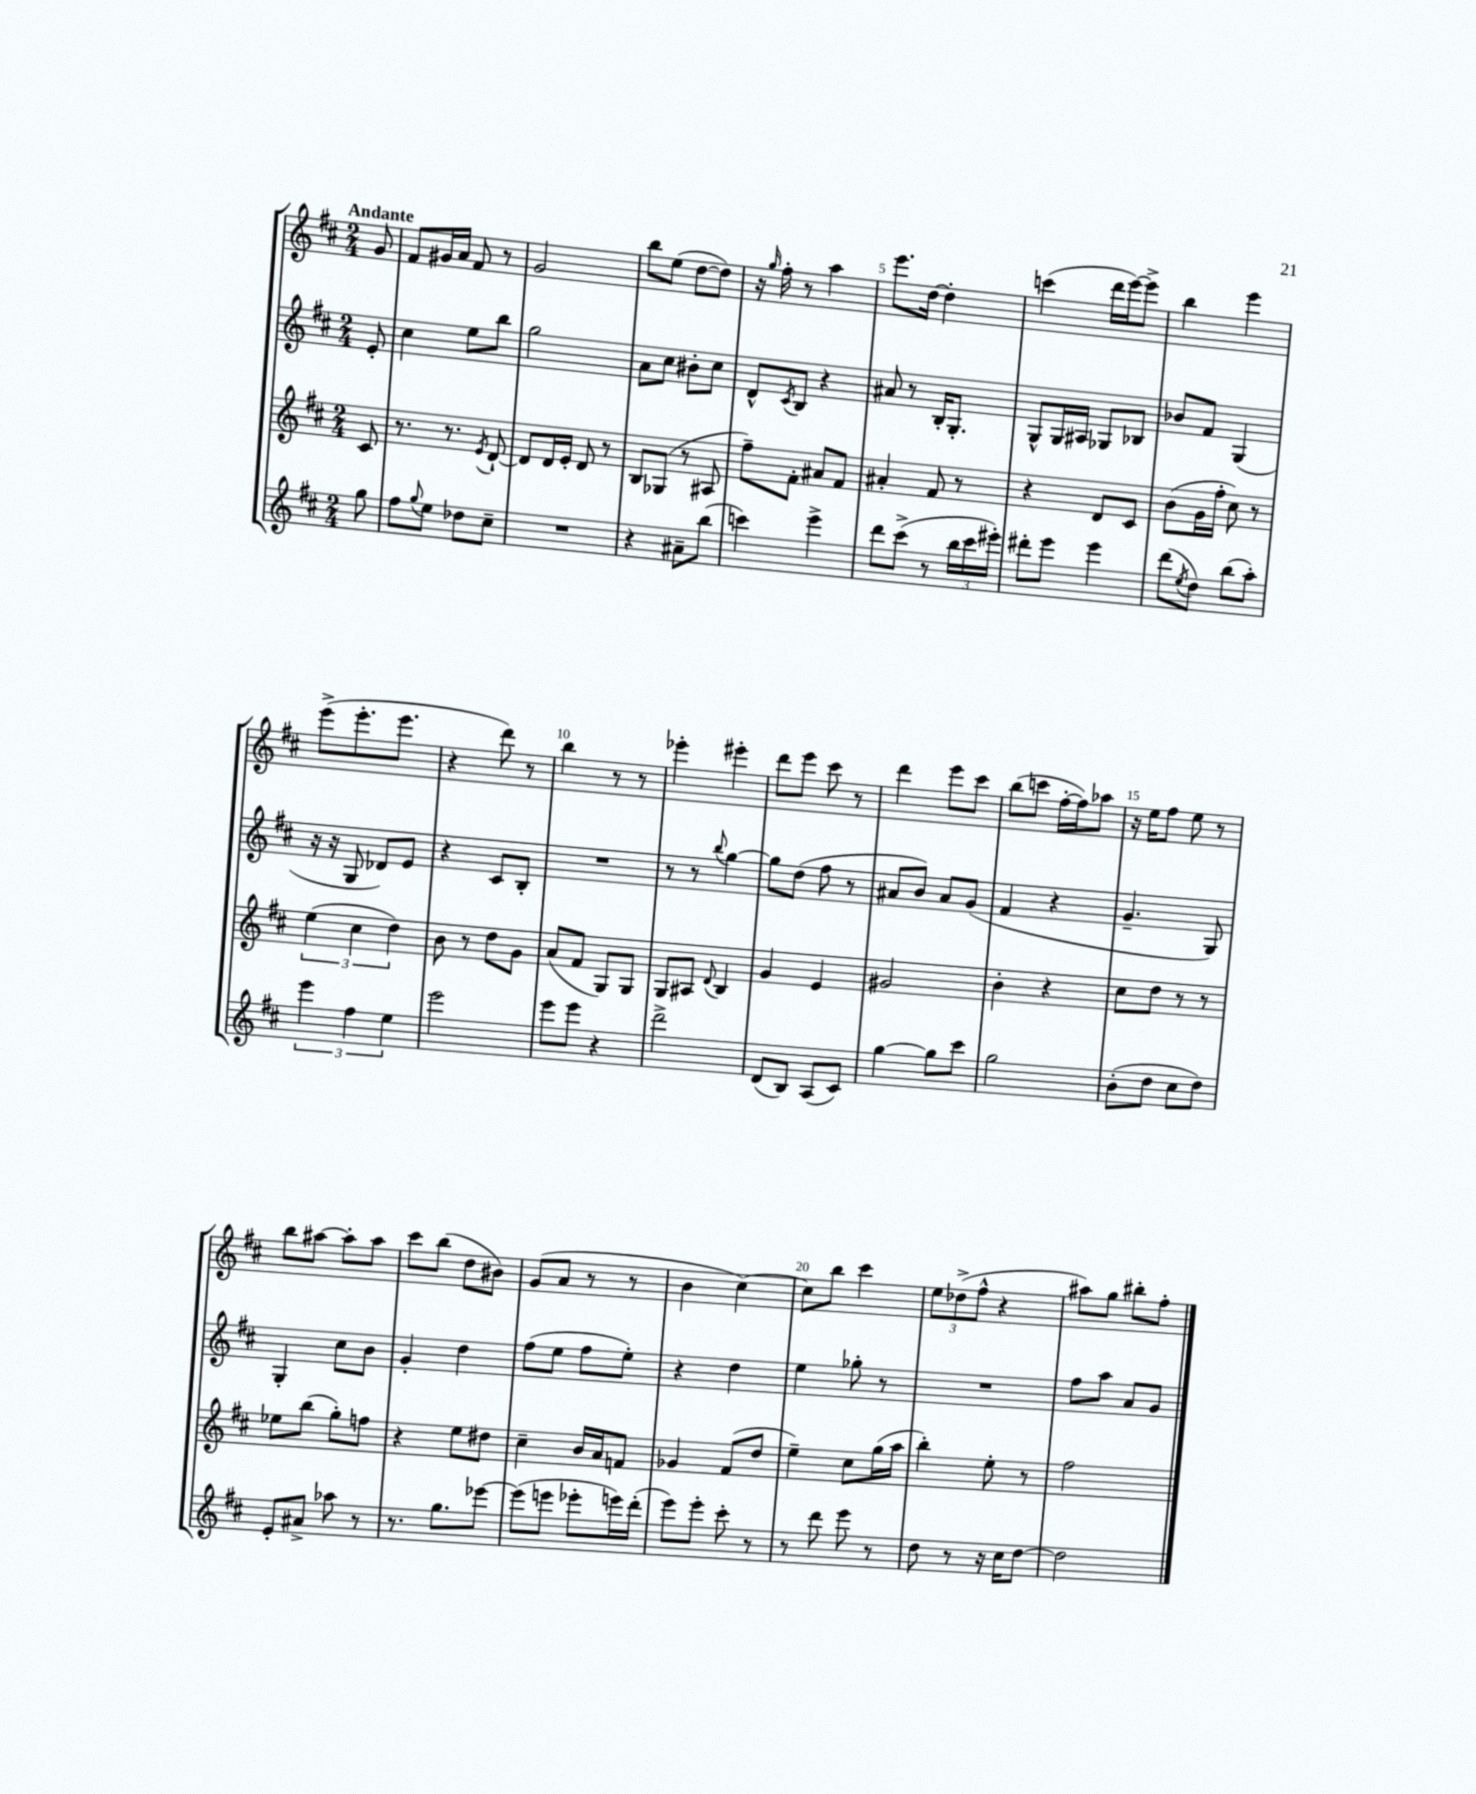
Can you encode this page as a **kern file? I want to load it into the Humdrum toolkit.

**kern	**kern	**kern	**kern
*staff4	*staff3	*staff2	*staff1
*clefG2	*clefG2	*clefG2	*clefG2
*k[f#c#]	*k[f#c#]	*k[f#c#]	*k[f#c#]
*M2/4	*M2/4	*M2/4	*M2/4
8gg	8c#	8e'	8g
=	=	=	=
8ff#	8.r	4cc#	8f#
8qqgg	.	.	.
8ee	.	.	16g#
.	8.r	.	16a
8dd-	.	8ee	8f#
.	8qe	.	.
8cc#~	[8d`	8bb	8r
=	=	=	=
2r	8d]	2gg	2g
.	16d	.	.
.	16e'	.	.
.	8d	.	.
.	8r	.	.
=	=	=	=
4r	8B	8a	8bb
.	(8G-	8cc#	(8ee
8a#~	8r	8b#'	[8dd
(8bb	8A#	8cc#	8dd])
=	=	=	=
4ccc)	8ff#~)	8d^^	16r
.	.	.	16qqgg
.	.	.	16ff#'
.	.	8qc#	.
.	8f#'	8B	8r
4eee^	8a#	4r	4aa
.	8f#	.	.
=	=	=	=
8ddd	4a#'	8a#	8.eee
(8ccc#^	.	8r	.
.	.	.	[16dd
8r	8f#	16B'	4dd']
.	.	8.G'	.
24bb	8r	.	.
24ccc#	.	.	.
24eee#')	.	.	.
=	=	=	=
8ddd#'	4r	8G^^	(4ccc
8eee	.	16G	.
.	.	16A#	.
4eee	8d	8G-	16ddd
.	.	.	[16eee)
.	8c#	8B-	8eee^]
=	=	=	=
(8ddd	(8b	8b-	4bb
8qee	.	.	.
8dd)	16g	8f#	.
.	16ff#'	.	.
(8bb	8cc#)	(4G	4eee
8aa')	8r	.	.
=	=	=	=
6eee	(6ee	16r	(8eee^
.	.	16r	.
.	.	8G	8.eee'
6ff#	6cc#	.	.
.	.	8d-)	.
.	.	.	8.eee
6ee	6dd)	.	.
.	.	8e	.
=	=	=	=
2eee	8b	4r	4r
.	8r	.	.
.	8dd	8c#	8ddd)
.	8g	8B'	8r
=	=	=	=
8eee	(8a	2r	4bb
8eee	8f#	.	.
4r	8G)	.	8r
.	8G	.	8r
=	=	=	=
2ddd^	8G	8r	4eee-'
.	8A#	8r	.
.	8qqd	8qqbb	.
.	4B	[4gg	4eee#'
=	=	=	=
(8d	4g	8gg]	8ddd
8B)	.	(8dd	8eee
(8A	4e	8ff#	8ccc#
8c#)	.	8r	8r
=	=	=	=
[4gg	2g#	8a#	4ddd
.	.	8b)	.
8gg]	.	8a#	8eee
8ccc#	.	(8g	8ccc#
=	=	=	=
2gg	4b'	4f#	(8bb
.	.	.	8ccc
.	4r	4r	[16ff#'
.	.	.	16ff#])
.	.	.	8aa-
=	=	=	=
(8b'	8cc#	4.g~	16r
.	.	.	16ee
8dd	8dd	.	8ff#
8cc#	8r	.	8ee
8dd)	8r	8G)	8r
=	=	=	=
8e'	8ee-	4G'	8bb
8a#^	(8bb	.	[8aa#
8aa-	8gg')	8cc#	8aa#']
8r	8ff	8b	8aa#
=	=	=	=
8.r	4r	4g'	8ccc#
.	.	.	(8bb
8.gg	.	.	.
.	8ee	4dd	8dd
[8eee-	8dd#	.	8b#)
=	=	=	=
(8eee-]	4cc#~	(8ff#	(8g
8eee	.	8ee	8a
8eee-'	16b	8ff#	8r
.	16a	.	.
16eee)	8f	8ee')	8r
(16ddd'	.	.	.
=	=	=	=
8eee)	4g-	4r	4b
8eee'	.	.	.
8ccc#'	(8f#	4dd	[4cc#)
8r	8dd	.	.
=	=	=	=
8r	4ee~)	4ee	8cc#]
8ddd	.	.	8bb
8eee	8cc#	8gg-'	4ccc#
8r	(16gg	8r	.
.	16aa	.	.
=	=	=	=
8dd	4bb')	2r	12ee
.	.	.	(12dd-^
8r	.	.	.
.	.	.	12ff#^^
16r	8ee'	.	4r
16cc#	.	.	.
[8dd	8r	.	.
=	=	=	=
2dd]	2ff#	8ff#	8aa#)
.	.	8aa	8gg
.	.	8a	8bb#'
.	.	8g	8ff#'
==	==	==	==
*-	*-	*-	*-
